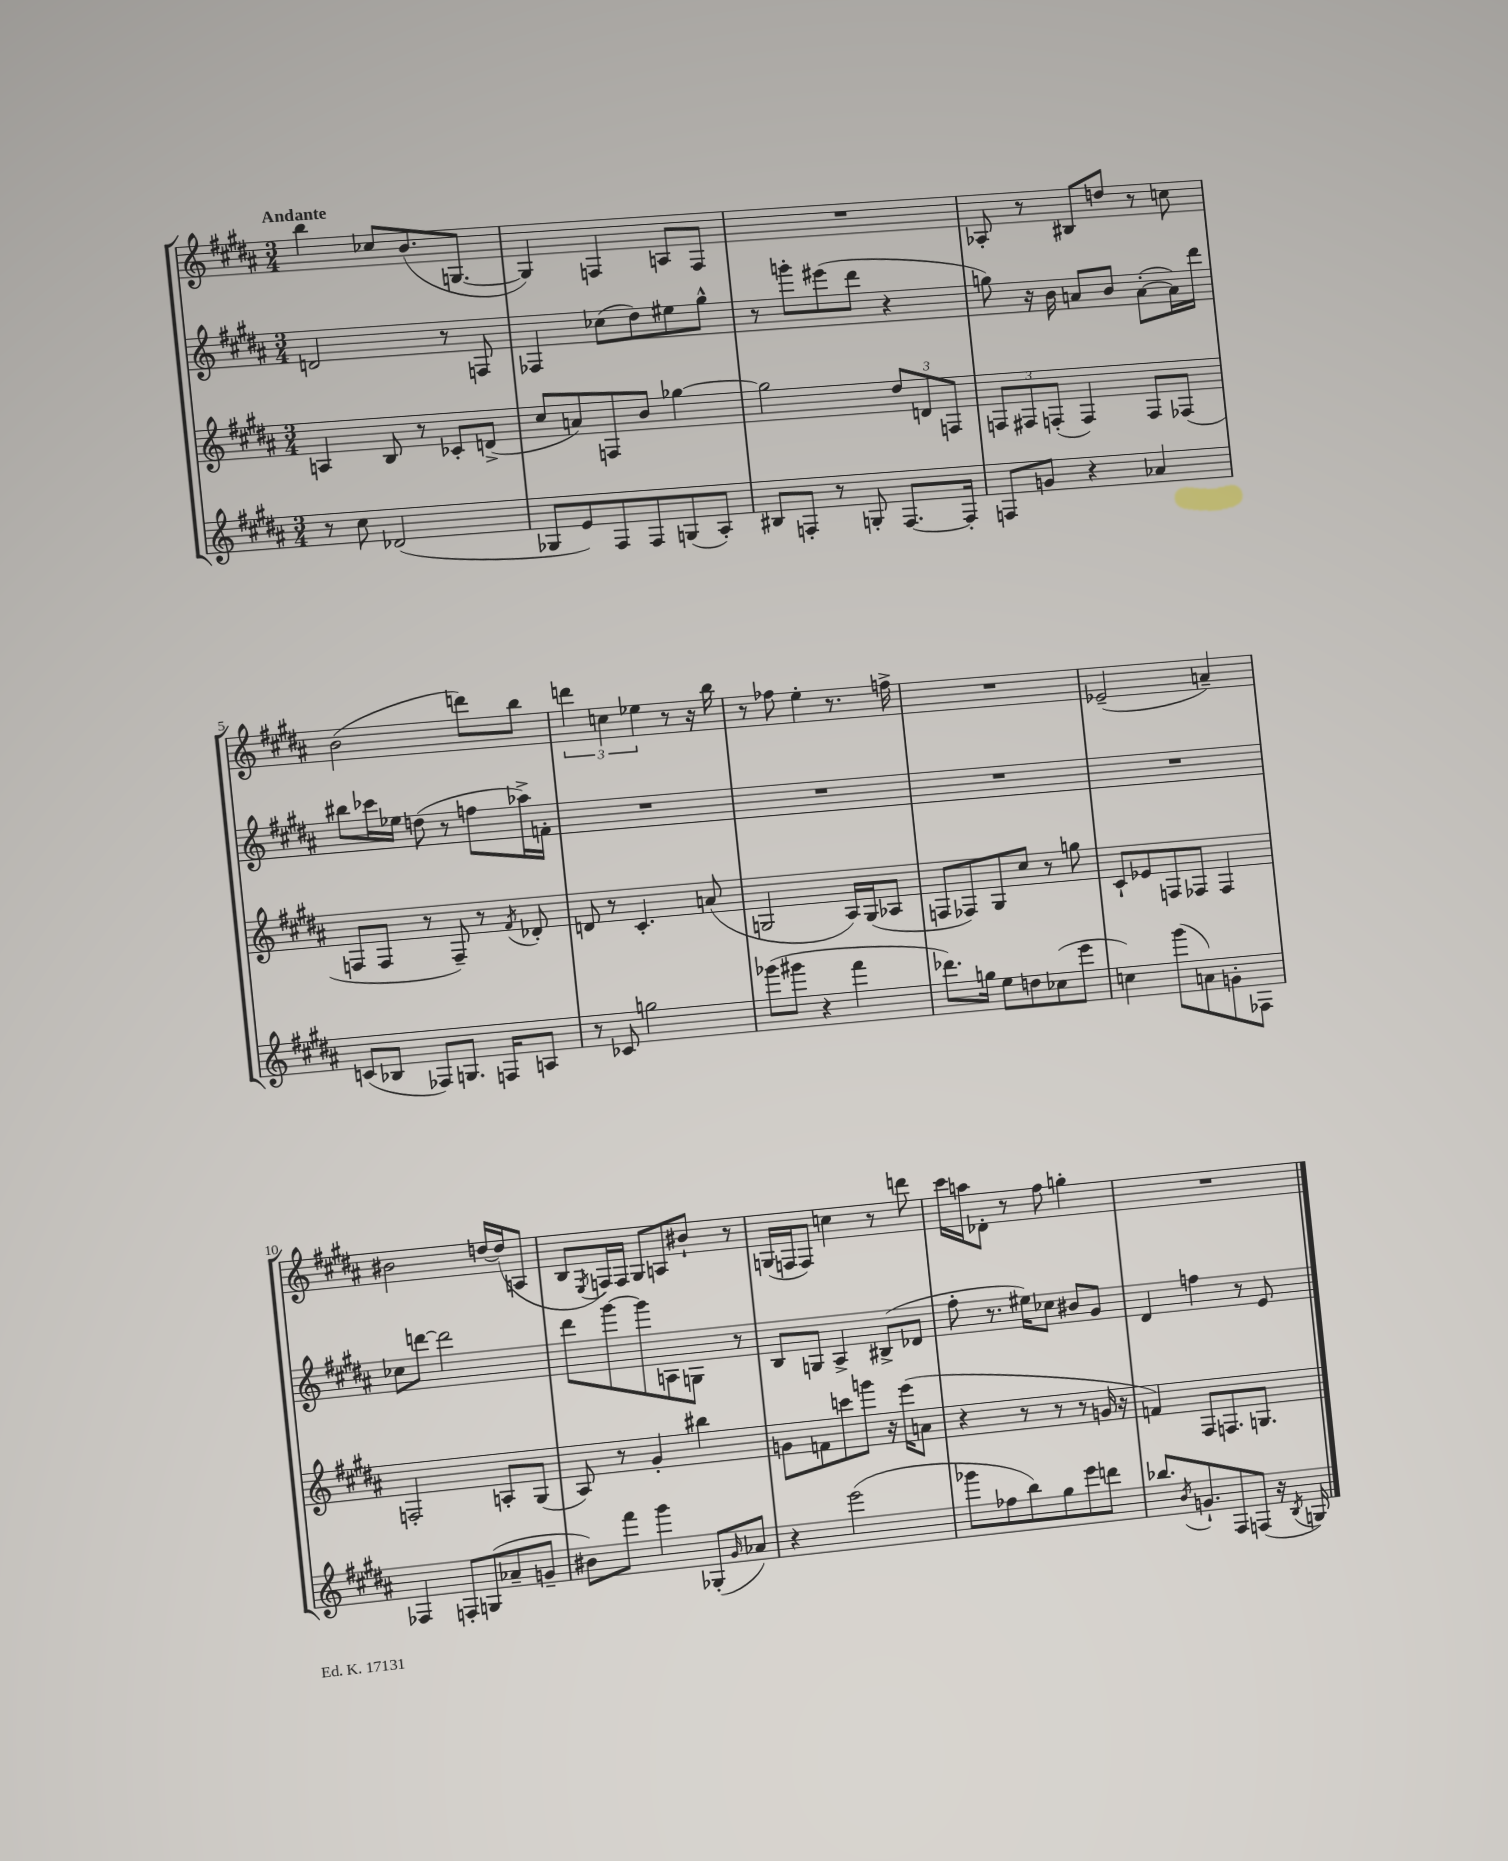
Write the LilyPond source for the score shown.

<<
\new StaffGroup <<
\new Staff = "s0" {
    \clef treble \key b \major \numericTimeSignature \time 3/4 \tempo "Andante"
    b''4 ces''8 b'8.( g8.~ |
    g4) f4 a8 f8 |
    R2. |
    aes8-. r8 bis8 d''8 r8 c''8 |
    b'2( d'''8) b''8 |
    \tuplet 3/2 { d'''4 c''4 ees''4 } r8 r16 b''16 |
    r8 fes''8 e''4-. r8. f''16-> |
    R2. |
    ees'2--( a'4--) |
    bis'2 d''16~ d''16( a8 |
    b8 \acciaccatura { e8 } f16) f16 gis8 a8 bis'8-! r8 |
    g16( f16 f8) c''4 r8 d'''8 |
    cis'''16 a''16 des'8-. r8 fis''8 g''4-. |
    R2. \bar "|." |
}
\new Staff = "s1" {
    \clef treble \key b \major \numericTimeSignature \time 3/4
    d'2 r8 f8 |
    fes4 ces''8( dis''8) eis''8 gis''8-^ |
    r8 g'''8-. eis'''8( dis'''8 r4 |
    g''8) r16 b'16 a'8 b'8 a'8~-.( a'16) dis'''16 |
    bis''8 ces'''16 ees''16 d''8( r8 f''8 aes''16->) f'16-. |
    R2. |
    R2. |
    R2. |
    R2. |
    ces''8 d'''8~ d'''2 |
    dis'''8 gis'''8~ gis'''8 a8 g8 r8 |
    b8 g8 ais4-> bis8->( des'8 |
    fis''8-. r8. eis''16) ces''8 bis'8 gis'8 |
    dis'4 f''4 r8 e'8 \bar "|." |
}
\new Staff = "s2" {
    \clef treble \key b \major \numericTimeSignature \time 3/4
    a4 b8 r8 ces'8-. d'8->( |
    cis''8 a'8) f8 b'8 ges''4~ |
    ges''2 \tuplet 3/2 { dis''8 d'8 f8 } |
    \tuplet 3/2 { f8 fis8 f8-.( } f4) f8 fes8( |
    f8 f8 r8 f8--) r8 \acciaccatura { fis'8 } des'8-. |
    d'8 r8 cis'4.-. a'8( |
    g2 ais16) g16( aes8 |
    f8 fes8) gis8 cis''8 r8 g''8 |
    cis'8-! ees'8 f8 fes8 fes4 |
    f2-. a8-. gis8( |
    ais8) r8 gis'4-. bis''4 |
    g'8 f'8 c'''8 g'''8 r16 e'''16( a'8 |
    r4 r8 r8 r8 g'16 r16 |
    f'4) fis8 f8. g8. \bar "|." |
}
\new Staff = "s3" {
    \clef treble \key b \major \numericTimeSignature \time 3/4
    r8 cis''8 des'2( |
    ges8 e'8) fis8 fis8 g8( ais8-.) |
    bis8 f8-. r8 g8-. f8.~ f16-. |
    f8 g'8 r4 aes'4 |
    c'8( bes8 fes8) g8. f16 a8 |
    r8 ces'8 g''2 |
    ges'''8( gis'''8 r4 fis'''4 |
    des'''8.) g''16 e''8 d''8 ces''8( e'''8 |
    c''4) gis'''8( a'8) g'8-. fes8 |
    fes4 f8-. g8( aes'8-- g'8-- |
    bis'8) fis'''8 gis'''4 ges8-.( \grace { gis'16 } aes'8) |
    r4 e'''2( |
    ges'''8 fes''8 b''8) gis''8 e'''8 d'''8 |
    bes''8. \acciaccatura { b'8 } g'8.-! fis8 f8( r16 \acciaccatura { b8 } g16) \bar "|." |
}
>>
>>
